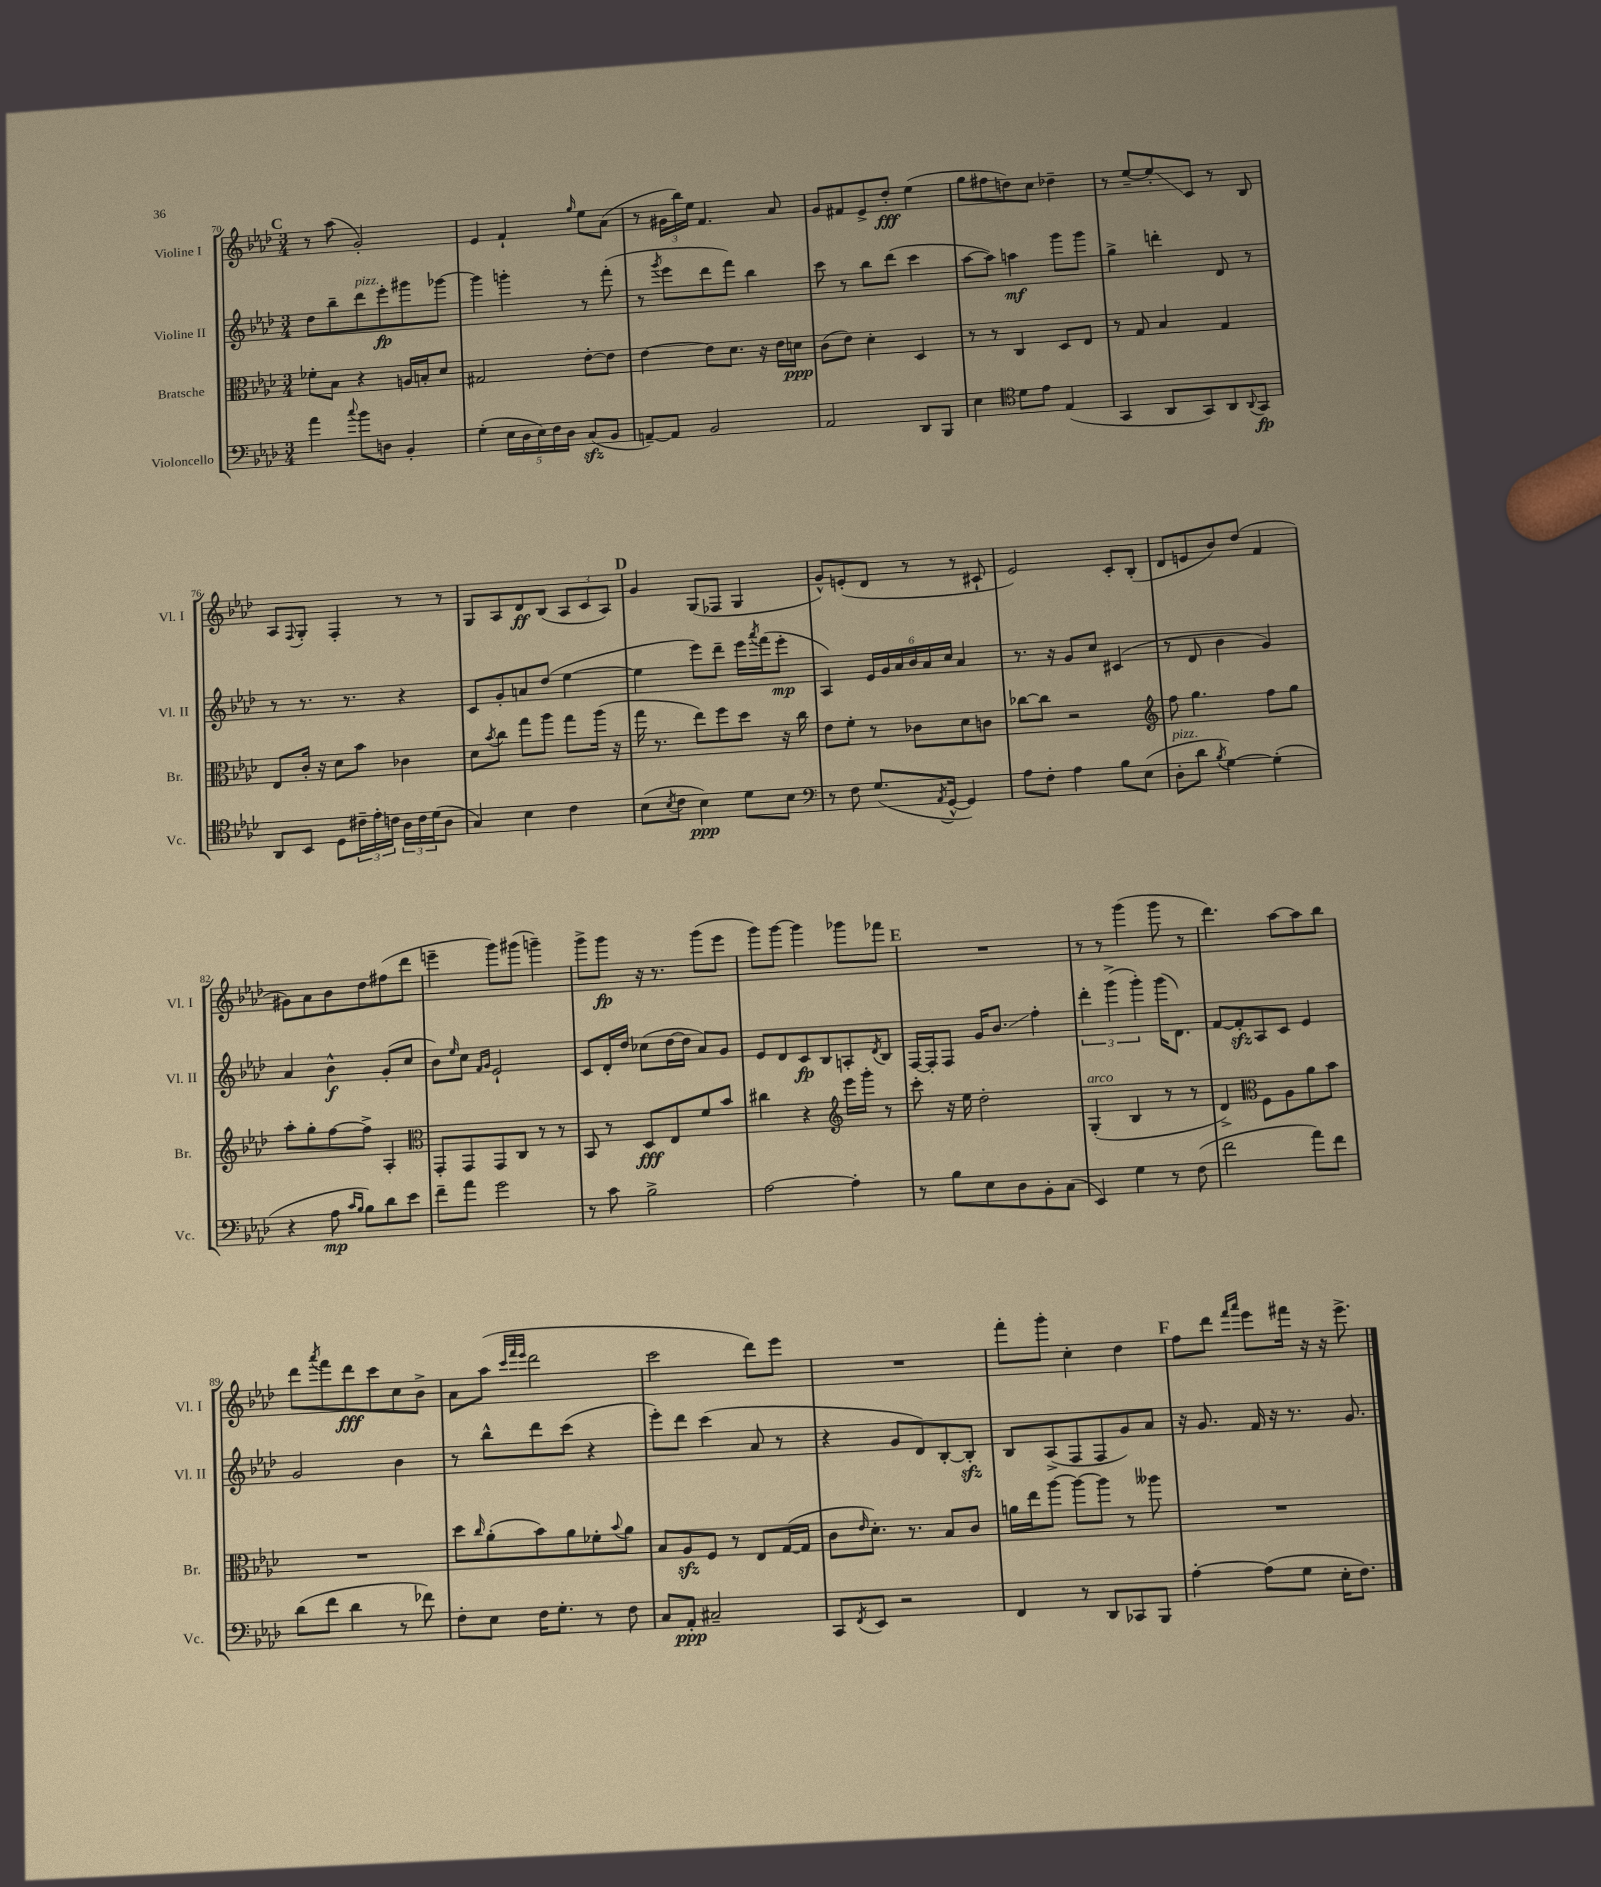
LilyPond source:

<<
\new StaffGroup <<
\new Staff = "s0" \with { instrumentName = "Violine I" shortInstrumentName = "Vl. I" } {
    \clef treble \key aes \major \numericTimeSignature \time 3/4
    \mark \markup { \bold "C" } r8 aes''8( g'2-.) |
    ees'4 f'4-! \grace { g''16 } ees''8 aes'8( |
    r8 \tuplet 3/2 { gis'16 bes''16) ees''16 } f'4. aes'8 |
    g'8 fis'8 ees'8-> des''8-.\fff ees''4( |
    g''8 fis''8 d''8) c''8 des''4-- |
    r8 ees''8~-- ees''8-.\glissando c'8 r8 bes8 |
    aes8 \appoggiatura { f8 } g8-. f4-. r8 r8 |
    g8 aes8 des'8\ff bes8( \tuplet 3/2 { aes8 c'8 aes8) } |
    \mark \markup { \bold "D" } g'4 g8( fes8 g4 |
    g'8-^) e'8-.( des'8 r8 r8 cis'8-! |
    ees'2) c'8-. bes8-.( |
    des'8 e'8 bes'8) des''8( f'4 |
    gis'8) aes'8 bes'8 des''8 fis''8( des'''8 |
    e'''4-- g'''8) gis'''8( g'''4--) |
    g'''8-> g'''8\fp r16 r8. g'''8( ees'''8 |
    g'''8) g'''8~ g'''4 ges'''8 fes'''8 |
    \mark \markup { \bold "E" } R2. |
    r8 r8 g'''4( g'''8 r8 |
    des'''4.) aes''8~ aes''8 bes''8 |
    des'''8 \acciaccatura { aes'''8 } f'''8 des'''8\fff c'''8 c''8 bes'8-> |
    aes'8 aes''8( \grace { c'''32 f'''32 ees'''32 } des'''2 |
    c'''2 des'''8) ees'''8 |
    R2. |
    f'''8-. g'''8-. c''4-. des''4 |
    \mark \markup { \bold "F" } f''8 des'''8 \grace { f'''16 aes'''16 } ees'''8 fis'''16 r16 r16 ees'''8.-> \bar "|." |
}
\new Staff = "s1" \with { instrumentName = "Violine II" shortInstrumentName = "Vl. II" } {
    \clef treble \key aes \major \numericTimeSignature \time 3/4
    \mark \markup { \bold "C" } des''8 bes''8-- des'''8^\markup { \italic "pizz." } ees'''8-.\fp gis'''8 ges'''8~ |
    ges'''4 g'''4-. r8 f'''8-.( |
    r8 \acciaccatura { g'''8 } ees'''8 des'''8 f'''8) bes''4 |
    c'''8 r8 bes''8 des'''8( c'''4 |
    aes''8~ aes''8) a''4\mf g'''8 g'''8 |
    g''4-> d'''4-. des'8 r8 |
    r8 r8. r8. r4 |
    c'8 g'8-. a'8 des''8( ees''4~ |
    \mark \markup { \bold "D" } ees''4 ees'''8) des'''8-- ees'''16 \acciaccatura { aes'''8 } f'''16( ees'''8-.\mp |
    aes4) \tuplet 6/4 { ees'16 g'16 aes'16 bes'16 aes'16 c''16 } aes'4 |
    r8. r16 g'8 c''8 cis'4( |
    r8 des'8 bes'4 g'4) |
    aes'4 bes'4-^\f g'8-.( c''8 |
    bes'8) \grace { ees''16 } c''8 \grace { f'16 g'16 } ees'2-! |
    c'8 des'16-. des''16 ces''8( des''16~ des''16 aes'8) g'8 |
    ees'8 des'8 c'8\fp bes8 a8-. \acciaccatura { des'8 } bes8 |
    \mark \markup { \bold "E" } f16~ f16-. f8 g'16 bes'8.\glissando f''4-. |
    \tuplet 3/2 { des'''4-. g'''4->( g'''4-.) } g'''16( des'8.) |
    f'8~ f'8-.\sfz aes8 c'8 ees'4 |
    g'2 bes'4 |
    r8 bes''8-^ des'''8 c'''8( r4 |
    ees'''8-.) des'''8 c'''4( aes'8 r8 |
    r4 g'8 des'8) bes8~-. bes8-.\sfz |
    bes8 aes8->( f8 f8 g'8) aes'8 |
    \mark \markup { \bold "F" } r16 g'8. f'16 r16 r8. g'8. \bar "|." |
}
\new Staff = "s2" \with { instrumentName = "Bratsche" shortInstrumentName = "Br." } {
    \clef alto \key aes \major \numericTimeSignature \time 3/4
    \mark \markup { \bold "C" } fes'8-. bes8 r4 a16 b16-. des'8 |
    gis2 ees'8~-. ees'8 |
    ees'4~ ees'8 des'8. r16 ees'16 d'16\ppp |
    c'8( ees'8) des'4-. des4 |
    r8 r8 c4 des8 ees8 |
    r8 g8 bes4 g4 |
    ees8 c'16-. r16 des'8 bes'8 ces'4 |
    des'8 \acciaccatura { bes'8 } c''8 g''8 aes''8 g''8 aes''16( r16 |
    \mark \markup { \bold "D" } g''16 r8. ees''8) f''8 des''8 r16 c''16 |
    ees'8 f'8-. r8 ces'8 des'8 c'8 |
    ces''8~ ces''8 r2 |
    \clef treble f''8 g''4. f''8 g''8 |
    aes''8-. g''8-. f''8~ f''8-> aes4-. |
    \clef alto g,8-. g,8 g,8 c8 r8 r8 |
    bes,8 r8 des8\fff ees8 f'8 bes'8 |
    cis''4 r4 \clef treble ees'''16 g'''16-. r8 |
    \mark \markup { \bold "E" } c'''8-. r16 ees''16 des''2-. |
    g4-.^\markup { \italic "arco" }( bes4 r8 r8 |
    des'4->) \clef alto f8 aes8 aes'8 bes'8 |
    R2. |
    des''8 \grace { c''16 } aes'8-.( bes'8) aes'8 fes'8-. \appoggiatura { bes'8 } aes'8 |
    bes8 aes8\sfz f8 r8 ees8 g16~( g16 |
    c'8 \grace { ees'16 } des'8.-.) r8. bes8 c'8 |
    a'16 ees''16 aes''8~ aes''8~ aes''8 r8 aeses''8 |
    \mark \markup { \bold "F" } R2. \bar "|." |
}
\new Staff = "s3" \with { instrumentName = "Violoncello" shortInstrumentName = "Vc." } {
    \clef bass \key aes \major \numericTimeSignature \time 3/4
    \mark \markup { \bold "C" } aes'4 \appoggiatura { c''8 } bes'8 d8 bes,4-. |
    g4-.( \tuplet 5/4 { ees16 des16 ees16) f16 des16 } c8\sfz( bes,8 |
    a,8~--) a,8 bes,2 |
    aes,2 des,8 bes,,8 |
    ees4 \clef tenor des'8 ees'8 ees4( |
    g,4 aes,8 g,8) aes,8 \appoggiatura { aes,8 } g,8\fp |
    aes,8 bes,8 des8 \tuplet 3/2 { cis'16-- ees'16-. c'16 } \tuplet 3/2 { aes16 c'16 des'16( } aes8 |
    g4) bes4 c'4 |
    \mark \markup { \bold "D" } bes8( \acciaccatura { bes8 } c'8 bes4\ppp) des'8 bes8 |
    \clef bass r8 f8 g8.( \acciaccatura { aes,8 } g,16~-^ g,4) |
    aes8 f8-. aes4 bes8 ees8( |
    des8-.^\markup { \italic "pizz." } des'8 \acciaccatura { bes8 } g4~) g4-.( |
    r4 aes8\mp \grace { c'16 bes16 } bes8) des'8 ees'8 |
    f'8-- aes'8 g'2 |
    r8 c'8 bes2-> |
    aes2~ aes4-. |
    \mark \markup { \bold "E" } r8 bes8 ees8 des8 bes,8-. c8( |
    ees,4) g4 r8 f8( |
    f'2 aes'8) f'8 |
    des'8( f'8 des'4 r8 fes'8) |
    f8-. ees8 f16 g8.-. r8 f8 |
    c8 aes,8-.\ppp cis2-- |
    c,8 \acciaccatura { f,8 } ees,8 r2 |
    f,4 r8 des,8 ces,8 bes,,8 |
    \mark \markup { \bold "F" } aes4~-. aes8( g8 ees16-. f8.) \bar "|." |
}
>>
>>
\layout { \context { \Score currentBarNumber = #70 } }
